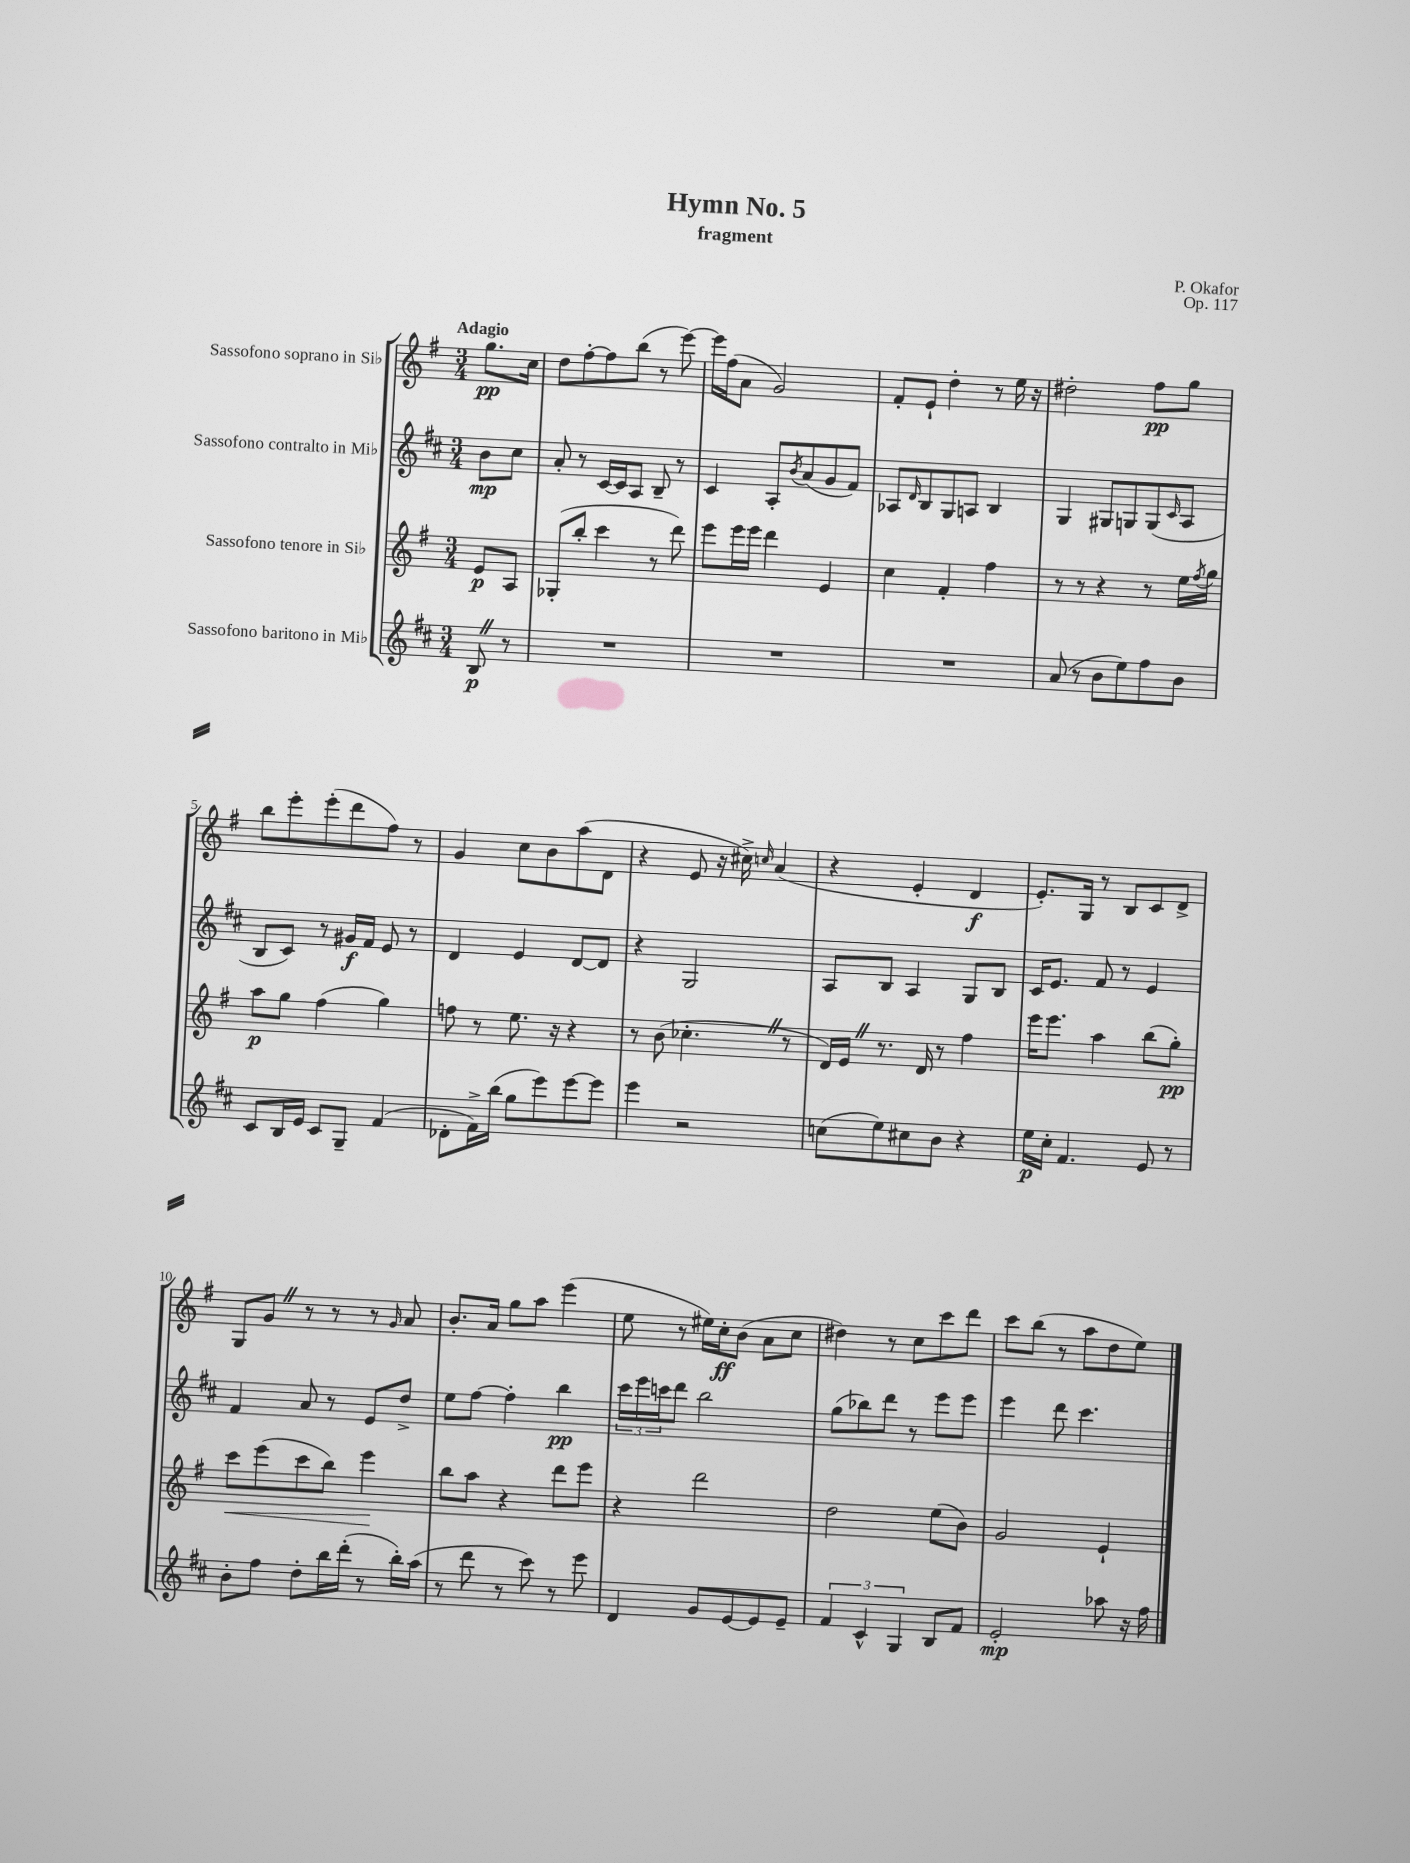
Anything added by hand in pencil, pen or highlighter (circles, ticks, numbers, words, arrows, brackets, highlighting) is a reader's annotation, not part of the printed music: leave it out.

**kern	**kern	**kern	**kern
*staff4	*staff3	*staff2	*staff1
*clefG2	*clefG2	*clefG2	*clefG2
*k[f#c#]	*k[f#]	*k[f#c#]	*k[f#]
*M3/4	*M3/4	*M3/4	*M3/4
8B	8e	8b	8.gg
8r	8A	8cc#	.
.	.	.	16cc
=	=	=	=
2.r	(8G-'	8a'	8dd
.	8bb'	8r	[8ff#'
.	4ccc	[16c#	8ff#]
.	.	16c#]	.
.	.	8A	(8bb
.	8r	8B~	8r
.	8ddd)	8r	[8eee)
=	=	=	=
2.r	8eee	4c#	16eee]
.	.	.	(16ff#
.	16eee	.	8a
.	16eee	.	.
.	4ddd	8A'	2g)
.	.	8qb	.
.	.	(8a	.
.	4e	8g	.
.	.	8f#)	.
=	=	=	=
2.r	4cc	8A-	8f#'
.	.	16qqd	.
.	.	8B	8e`
.	4f#'	8G	4dd'
.	.	8A	.
.	4ff#	4B	8r
.	.	.	16ee
.	.	.	16r
=	=	=	=
(8a	8r	4G	2dd#'
8r	8r	.	.
8b	4r	8G#	.
8ee)	.	8G	.
8ff#	8r	(8G	8ff#
.	.	16qqc#	.
8b	16ee	8A	8gg
.	8qff#	.	.
.	16gg	.	.
=	=	=	=
8c#	8aa	8B	8bb
16B	8gg	8c#)	8eee'
16e	.	.	.
8c#	(4ff#	8r	(8eee'
8G~	.	16g#	8ddd
.	.	16f#	.
(4f#	4gg)	8e	8ff#)
.	.	8r	8r
=	=	=	=
8d-'	8ff	4d	4g
16f#^)	8r	.	.
(16bb	.	.	.
8gg	8.ee	4e	8cc
8eee)	.	.	8b
.	16r	.	.
[8eee	4r	[8d	(8aa
8eee]	.	8d]	8d
=	=	=	=
4eee	8r	4r	4r
.	(8b	.	.
2r	4.cc-'	2G	8e
.	.	.	16r
.	.	.	16cc#^)
.	.	.	16qqcc
.	.	.	(4a
.	8r	.	.
=	=	=	=
(8cc	16d)	8A	4r
.	16e	.	.
8ee)	8.r	8B	.
8cc#	.	4A	4e'
.	16d	.	.
8b	8r	.	.
4r	4ff#	8G	4d
.	.	8B	.
=	=	=	=
16ee	16eee	16c#	8.e')
16cc#'	8.eee	8.e	.
4.f#	.	.	.
.	.	.	16G
.	4aa	8f#	8r
.	.	8r	8B
8e	(8bb	4e	8c
8r	8gg')	.	8d^
=	=	=	=
8b'	8ccc	4f#	8G
8ff#	(8eee	.	8g
8dd'	8ccc	8a	8r
16bb	8bb)	8r	8r
(16ddd'	.	.	.
8r	4eee	8e	8r
.	.	.	16qqg
16bb')	.	8dd^	8a
(16aa	.	.	.
=	=	=	=
8r	8bb	8ee	8.b'
8ddd	8aa	[8ff#	.
.	.	.	16a
8r	4r	4ff#']	8gg
8ccc#)	.	.	8aa
8r	8ddd	4bb	(4eee
8eee	8eee	.	.
=	=	=	=
4d	4r	24ccc#	8ee
.	.	24eee	.
.	.	24ccc	.
.	.	8ddd	8r
8g	2ddd	2bb	16ee#)
.	.	.	16cc'
[8e	.	.	(8b
8e]	.	.	8a
8e~	.	.	8cc
=	=	=	=
6f#	2dd	(8gg	4dd#)
.	.	8bb-)	.
6c#^^	.	.	.
.	.	8ddd	8r
6G	.	.	.
.	.	8r	8cc
8B	(8ee	8eee	8ccc
8f#	8b)	8eee	8ddd
=	=	=	=
2e'	2g	4eee	8ccc
.	.	.	(8bb
.	.	8ddd	8r
.	.	4.ccc#	8aa
8aa-	4e`	.	8dd
16r	.	.	8ee)
16ff#	.	.	.
==	==	==	==
*-	*-	*-	*-
